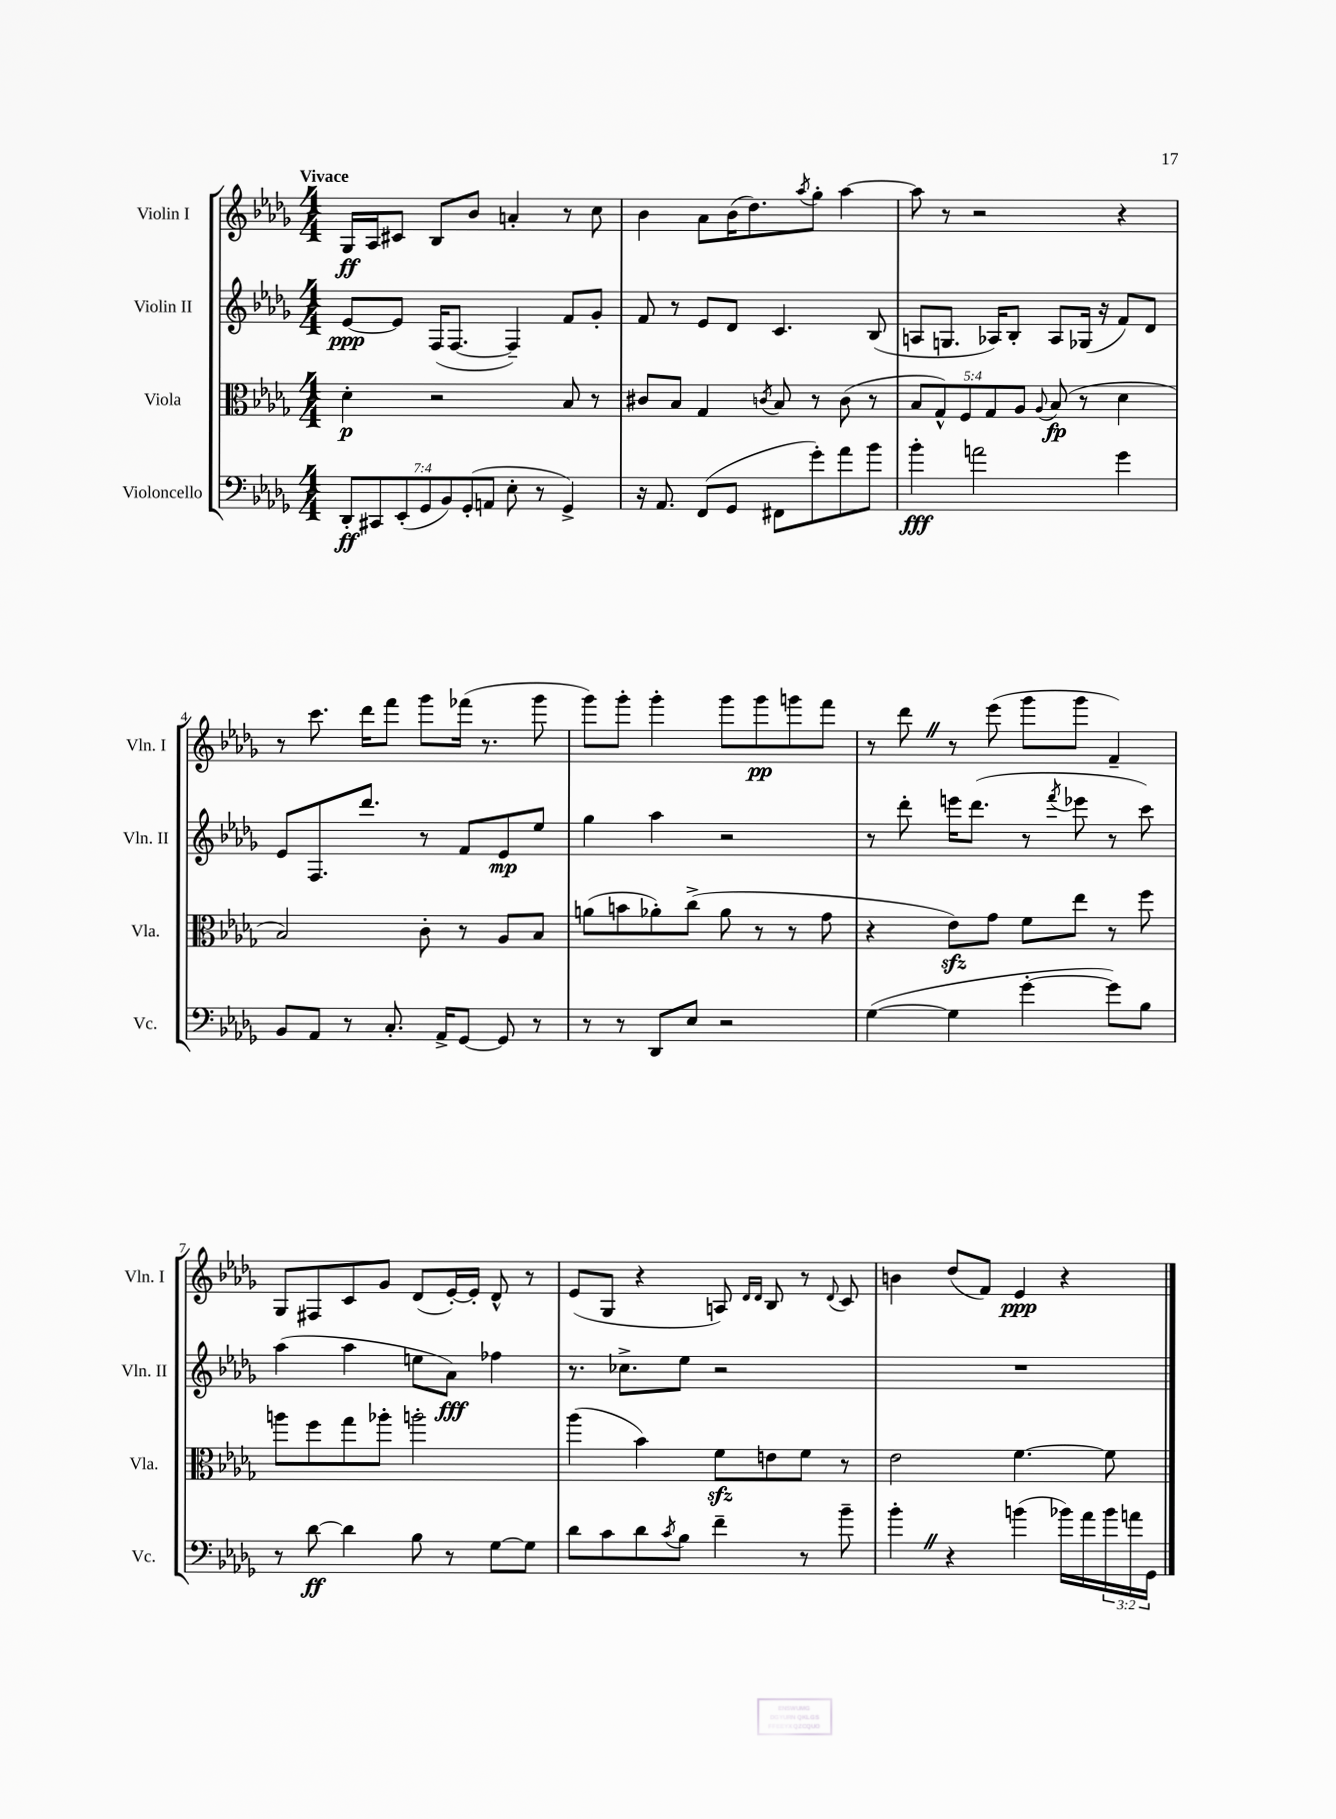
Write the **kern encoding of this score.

**kern	**dynam	**kern	**dynam	**kern	**dynam	**kern	**dynam
*part4	*part4	*part3	*part3	*part2	*part2	*part1	*part1
*staff4	*staff4	*staff3	*staff3	*staff2	*staff2	*staff1	*staff1
*I"Violoncello	*	*I"Viola	*	*I"Violin II	*	*I"Violin I	*
*I'Vc.	*	*I'Vla.	*	*I'Vln. II	*	*I'Vln. I	*
*clefF4	*	*clefC3	*	*clefG2	*	*clefG2	*
*k[b-e-a-d-g-]	*	*k[b-e-a-d-g-]	*	*k[b-e-a-d-g-]	*	*k[b-e-a-d-g-]	*
*M4/4	*	*M4/4	*	*M4/4	*	*M4/4	*
=1	=1	=1	=1	=1	=1	=1	=1
!	!	!	!	!	!	!LO:TX:a:B:t=Vivace	!
14DD-'/L	ff	4d-'\	p	[8e-/L	ppp	16G-/LL	ff
.	.	.	.	.	.	16A-/J	.
14CC#X/	.	.	.	.	.	.	.
.	.	.	.	8e-/J]	.	8c#X/J	.
(14EE-'/	.	.	.	.	.	.	.
14GG-/	.	.	.	.	.	.	.
.	.	2r	.	(16F/KL	.	8B-/L	.
14BB-/)	.	.	.	.	.	.	.
.	.	.	.	[8.F/J	.	.	.
(14GG-'/	.	.	.	.	.	.	.
.	.	.	.	.	.	8b-/J	.
14AAn/J	.	.	.	.	.	.	.
8E-'\	.	.	.	4F~/])	.	4an'/	.
8r	.	.	.	.	.	.	.
4GG-^/)	.	8B-/	.	8f/L	.	8r	.
.	.	8r	.	8g-'/J	.	8cc\	.
=2	=2	=2	=2	=2	=2	=2	=2
16r	.	8c#X/L	.	8f/	.	4b-\	.
8.AA-/	.	.	.	.	.	.	.
.	.	8B-/J	.	8r	.	.	.
(8FF/L	.	4G-/	.	8e-/L	.	8a-\L	.
8GG-/J	.	.	.	8d-/J	.	(16b-\K	.
.	.	.	.	.	.	8.dd-\)	.
.	.	8qcn/	.	.	.	.	.
8FF#X\L	.	8B-/	.	4.c/	.	.	.
.	.	.	.	.	.	8qaa-/	.
8g-'\)	.	8r	.	.	.	8gg-'\J	.
8a-\	.	(8c\	.	.	.	[4aa-\	.
8b-\J	.	8r	.	(8B-/	.	.	.
=3	=3	=3	=3	=3	=3	=3	=3
4b-'\	fff	10B-/L	.	8An/L	.	8aa-\]	.
.	.	10G-^^/)	.	.	.	.	.
.	.	.	.	8.Gn/J	.	8r	.
.	.	10F/	.	.	.	.	.
2an\	.	.	.	.	.	2r	.
.	.	10G-/	.	.	.	.	.
.	.	.	.	16A-X/KL)	.	.	.
.	.	.	.	8B-'/J	.	.	.
.	.	10A-/J	.	.	.	.	.
.	.	8qqA-/	.	.	.	.	.
.	.	(8B-/	fp	8A-/L	.	.	.
.	.	8r	.	(16G-X/Jk	.	.	.
.	.	.	.	16r	.	.	.
4g-\	.	4d-\	.	8f/L)	.	4r	.
.	.	.	.	8d-/J	.	.	.
!!LO:LB:g=z
=4	=4	=4	=4	=4	=4	=4	=4
8BB-/L	.	2B-/)	.	8e-/L	.	8r	.
8AA-/J	.	.	.	8.F/	.	8.ccc\	.
8r	.	.	.	.	.	.	.
.	.	.	.	8.ddd-/J	.	16ddd-\KL	.
8.C'/	.	.	.	.	.	8fff\J	.
.	.	8c'\	.	8r	.	8ggg-\L	.
16AA-^/KL	.	.	.	.	.	.	.
[8GG-/J	.	8r	.	8f/L	.	(16fff-X\Jk	.
.	.	.	.	.	.	8.r	.
8GG-/]	.	8A-/L	.	8e-/	mp	.	.
8r	.	8B-/J	.	8ee-/J	.	8ggg-\	.
=5	=5	=5	=5	=5	=5	=5	=5
8r	.	(8an\L	.	4gg-\	.	8ggg-\L)	.
8r	.	8bn\	.	.	.	8ggg-'\J	.
8DD-/L	.	8a-X'\)	.	4aa-\	.	4ggg-'\	.
8E-/J	.	(8cc^\J	.	.	.	.	.
2r	.	8a-\	.	2r	.	8ggg-\L	.
.	.	8r	.	.	.	8ggg-\	pp
.	.	8r	.	.	.	8gggn\	.
.	.	8g-\	.	.	.	8fff\J	.
=6	=6	=6	=6	=6	=6	=6	=6
([4G-\	.	4r	.	8r	.	8r	.
.	.	.	.	8ddd-'\	.	8ddd-Z\	.
4G-\]	.	8e-zz\L)	.	16eeen\KL	.	8r	.
.	.	.	.	(8.ddd-\J	.	.	.
.	.	8g-\J	.	.	.	(8eee-\	.
[4g-'\	.	8f\L	.	8r	.	8ggg-\L	.
.	.	.	.	8qfff/	.	.	.
.	.	8ee-\J	.	8eee-X\	.	8ggg-\J	.
8g-\L])	.	8r	.	8r	.	4f~/)	.
8B-\J	.	8ff\	.	8ccc\)	.	.	.
!!LO:LB:g=z
=7	=7	=7	=7	=7	=7	=7	=7
8r	.	8aan\L	.	(4aa-\	.	8G-/L	.
[8d-\	ff	8ff\	.	.	.	8F#X/	.
4d-\]	.	8gg-\	.	4aa-\	.	8c/	.
.	.	8aa-X'\J	.	.	.	8g-/J	.
8B-\	.	2aan'\	.	8een\L	.	(8d-/L	.
8r	.	.	.	8a-\J)	fff	[16e-'/L)	.
.	.	.	.	.	.	16e-'/JJ]	.
[8G-\L	.	.	.	4ff-X\	.	8d-^^/	.
8G-\J]	.	.	.	.	.	8r	.
=8	=8	=8	=8	=8	=8	=8	=8
8d-\L	.	(4aa-\	.	8.r	.	(8e-/L	.
8c\	.	.	.	.	.	8G-/J	.
.	.	.	.	8.cc-X^\L	.	.	.
8d-\	.	4b-\)	.	.	.	4r	.
8qc/	.	.	.	.	.	.	.
8B-\J	.	.	.	8ee-\J	.	.	.
4f~\	.	8fzz\L	.	2r	.	8An/)	.
.	.	.	.	.	.	16qqd-/LL	.
.	.	.	.	.	.	16qqd-/JJ	.
.	.	8en\	.	.	.	8B-/	.
8r	.	8f\J	.	.	.	8r	.
.	.	.	.	.	.	8qqd-/	.
8b-~\	.	8r	.	.	.	8c/	.
=9	=9	=9	=9	=9	=9	=9	=9
4b-'Z\	.	2e-\	.	1r	.	4bn\	.
4r	.	.	.	.	.	(8dd-/L	.
.	.	.	.	.	.	8f/J)	.
(4bn\	.	[4.f\	.	.	.	4e-/	ppp
16b-X\LL)	.	.	.	.	.	4r	.
16a-\	.	.	.	.	.	.	.
24b-\	.	8f\]	.	.	.	.	.
24an\	.	.	.	.	.	.	.
24GG-\JJ	.	.	.	.	.	.	.
==	==	==	==	==	==	==	==
*-	*-	*-	*-	*-	*-	*-	*-
